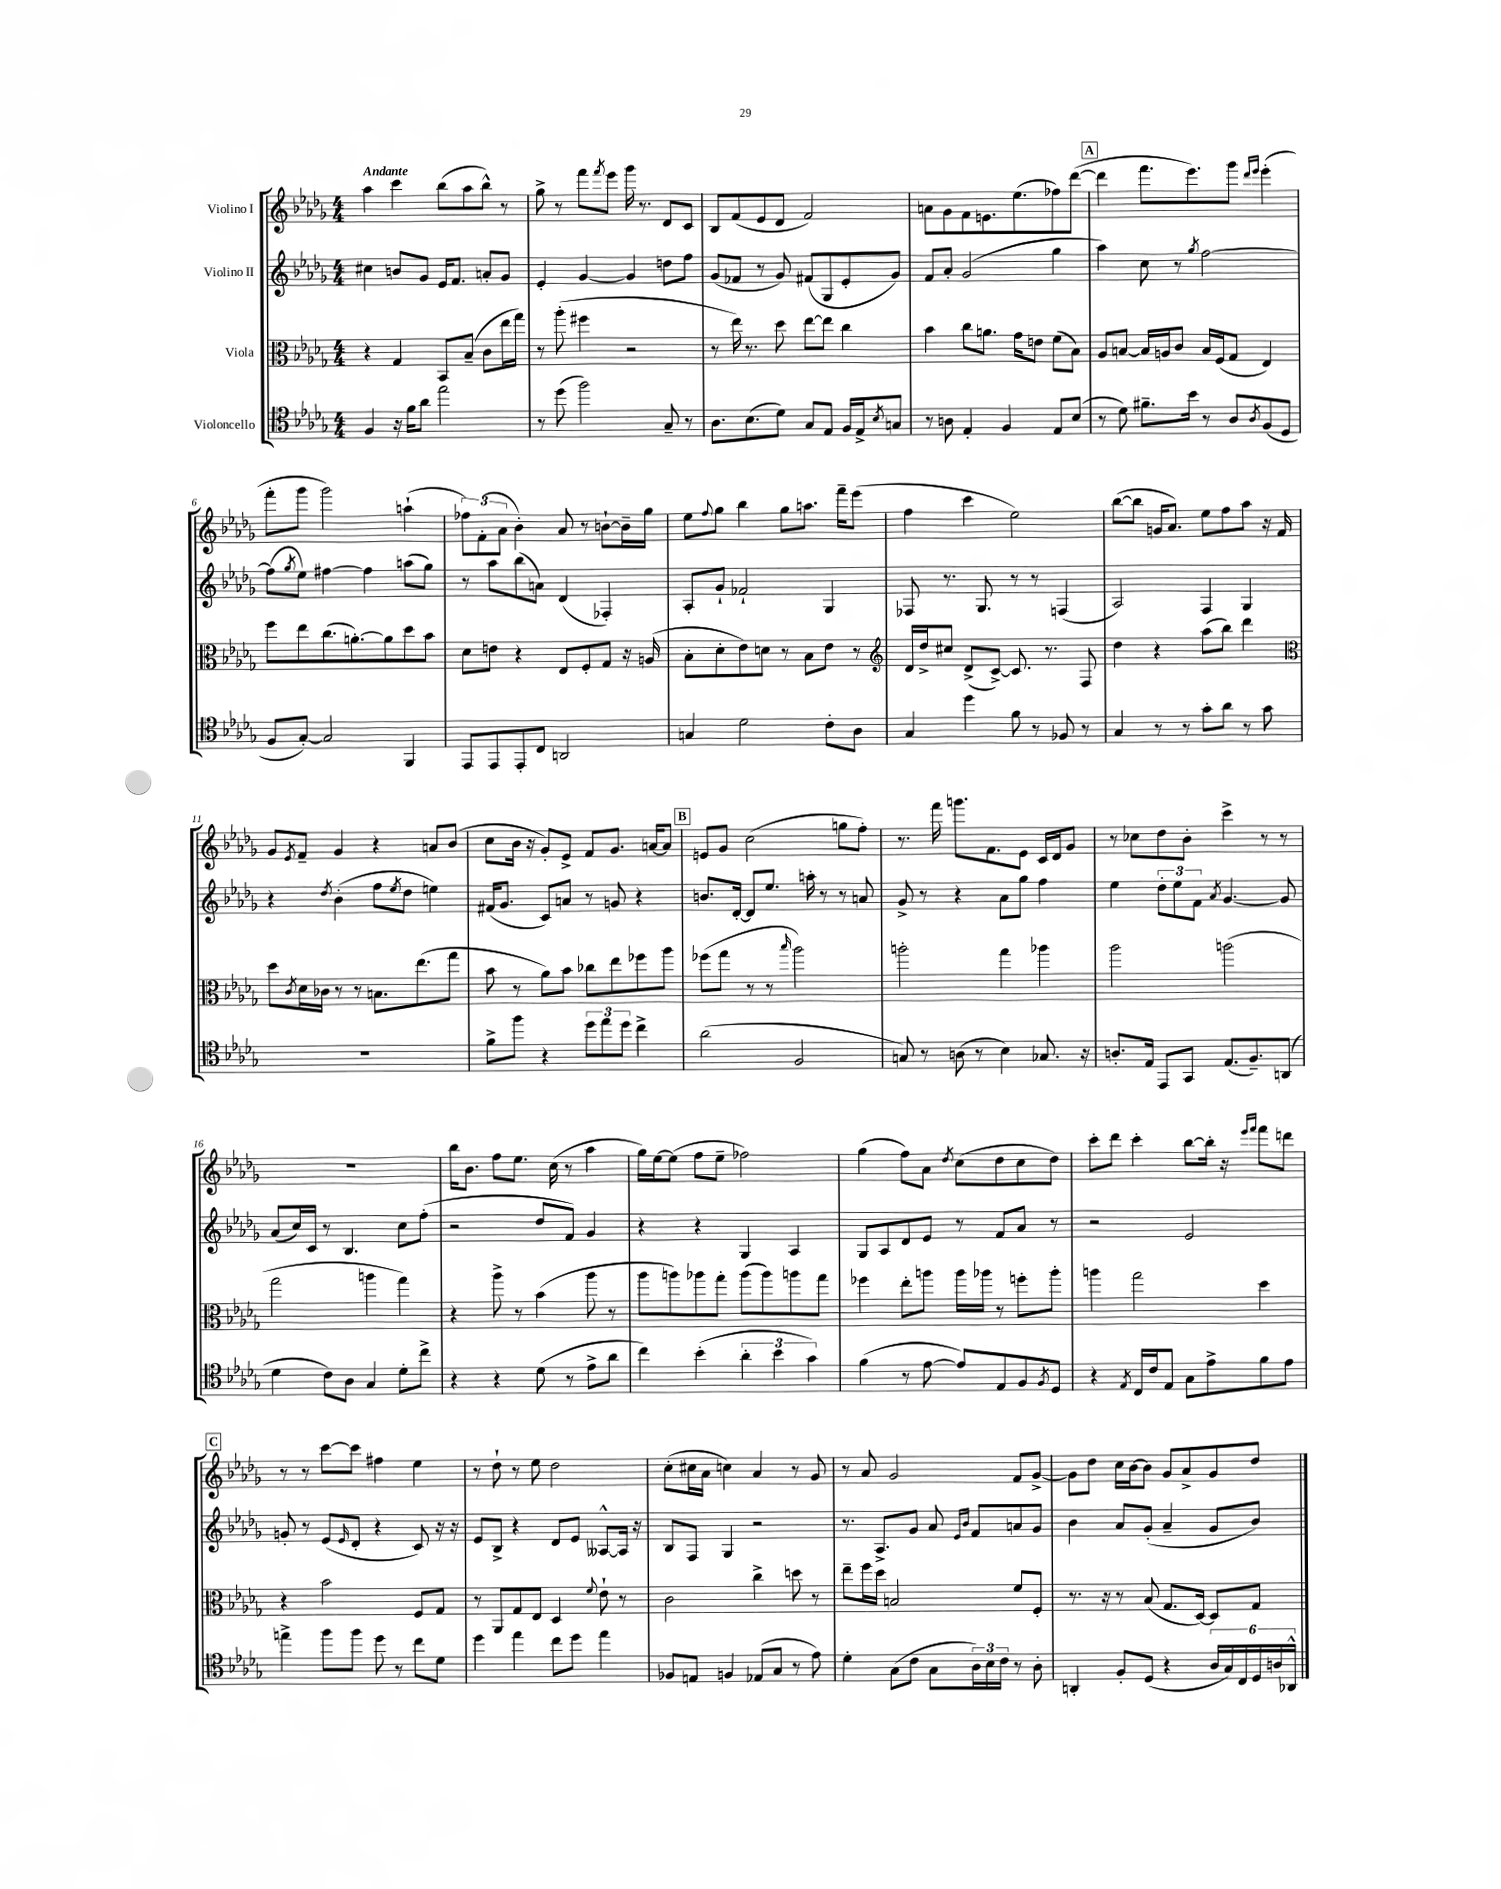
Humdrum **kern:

**kern	**kern	**kern	**kern
*staff4	*staff3	*staff2	*staff1
*clefC4	*clefC3	*clefG2	*clefG2
*k[b-e-a-d-g-]	*k[b-e-a-d-g-]	*k[b-e-a-d-g-]	*k[b-e-a-d-g-]
*M4/4	*M4/4	*M4/4	*M4/4
4F	4r	4cc#	4aa-
16r	4G-	8b	4ccc
16f	.	.	.
8a-	.	8g-	.
2ee-	8BB-	16e-	(8bb-
.	.	8.f	.
.	(8B-~	.	8aa-
.	8c	8a'	8bb-^^)
.	16ee-	8g-	8r
.	16gg-)	.	.
=	=	=	=
8r	8r	4e-'	8gg-^
(8dd-	(8aa-'	.	8r
2ff)	4ff#	[4g-	8fff
.	.	.	8qfff
.	.	.	8eee-
.	2r	4g-]	16ggg-
.	.	.	8.r
8G-~	.	8dd	8d-
8r	.	8ff	8c
=	=	=	=
8.A-	8r	(8g-	8B-
.	16ee-)	8f-	(8f
(8.B-	8.r	.	.
.	.	8r	8e-
8d-)	8dd-	8g-)	8d-
8G-	[8ee-	(8f#	2f)
8E-	8ee-]	8G-	.
16F	4cc	8e-'	.
16E-^	.	.	.
8qB-	.	.	.
8G	.	8g-)	.
=	=	=	=
8r	4b-	8f	8a
8A	.	8a-'	8g-
4E-'	8cc	(2g-	8f
.	8.a	.	8.e
4F	.	.	.
.	16g-	.	(8.ee-
.	8e	.	.
8E-	(8f	4gg-	8ff-)
(8B-	8B-)	.	([8ddd-
=	=	=	=
8r	8A-	4aa-)	4ddd-]
8d-)	[8B	.	.
8.f#~	16B]	8cc	8.fff
.	16A	.	.
.	8c	8r	.
16b-	.	.	8.eee-)
.	.	8qgg-	.
8r	16B	[2ff	.
.	(16F	.	.
8A-	8G-	.	8ggg-
.	.	.	16qqddd-
8qA-	.	.	16qqeee-
(8F	4E-)	.	(4eee-'
8D-	.	.	.
=	=	=	=
8F	8ff	(8ff]	8fff'
.	.	8qgg-	.
[8G-')	8ee-	8ee-)	8ggg-
2G-]	(8.cc	[4ff#	2ggg-)
.	[8.a')	.	.
.	.	4ff#]	.
.	8a]	.	.
4FF	8dd-	(8aa	(4aa`
.	8b-	8gg-)	.
=	=	=	=
8EE-	8d-	8r	12ff-)
.	.	.	(12f'
8EE-	8e	8aa-	.
.	.	.	12a-
8EE-'	4r	(8bb-	4b-')
8C	.	8a)	.
2AA	8E-	(4d-	8a-
.	8F'	.	8r
.	8G-	4F-')	[8b`
.	16r	.	16b~]
.	(16A	.	16gg-
=	=	=	=
4G	8B-'	8A-'	8ee-
.	.	.	8qqff
.	8d-'	8g-`	8gg-
2d-	8e-)	2f-`	4bb-
.	8d	.	.
.	8r	.	8gg-
.	8B-	.	8.aa
8c'	8e-	4G-	.
.	.	.	16fff~
8A-	8r	.	(8eee-
=	=	=	=
*	*clefG2	*	*
4G-	16d-	8F-	4ff
.	16dd-^	.	.
.	8cc#	8.r	.
4dd-	(8d-^	.	4ccc
.	.	8.G-	.
.	[8c^)	.	.
8f	8.c]	8r	2ee-)
8r	.	8r	.
.	8.r	.	.
8F-	.	(4F	.
8r	8F	.	.
=	=	=	=
4G-	4dd-	2A-)	([8bb-
.	.	.	8bb-]
8r	4r	.	16g
.	.	.	8.a-)
8r	.	.	.
8g-'	(8aa-	4F	8ee-
8a-	8bb-)	.	8ff
8r	4ddd-	4G-	8aa-
8g-	.	.	16r
.	.	.	16f
=	=	=	=
*	*clefC3	*	*
1r	8dd-	4r	8g-
.	8qc	.	8qe-
.	16d-	.	8f~
.	16c-	.	.
.	.	8qdd-	.
.	8r	(4b-'	4g-
.	8r	.	.
.	8.B	8ff	4r
.	.	8qee-	.
.	.	8dd-	.
.	(8.ee-	.	.
.	.	4ee)	8a
.	8gg-	.	(8b-
=	=	=	=
8f^	8b-	(16f#	8cc
.	.	8.g-	.
8ff	8r	.	16b-
.	.	.	16r
4r	8a-)	8c)	8g-')
.	8b-	8a	8e-^
12dd-	8cc-	8r	8f
12ee-	.	.	.
.	8ee-	8g	8.g-
12dd-	.	.	.
4cc^	8ff-	4r	.
.	.	.	[16a
.	8aa-	.	8a]
=	=	=	=
(2a-	(8ff-	8.b	8e
.	8gg-	.	8g-
.	.	[16d-'	.
.	8r	8d-]	(2cc
.	8r	8.ee-	.
.	16qqbb-	.	.
2F	2aa-)	.	.
.	.	16aa'	.
.	.	8r	.
.	.	8r	8gg
.	.	8a	8ff')
=	=	=	=
8G)	2aa'	8g-^	8.r
8r	.	8r	.
.	.	.	16fff
(8A	.	4r	8.ggg
8r	.	.	.
.	.	.	8.f
4B-)	4gg-	8a-	.
.	.	8gg-	8e-
8.G-	4aa-	4ff	16c
.	.	.	16d-
.	.	.	8g-
16r	.	.	.
=	=	=	=
8.A'	2aa-	4ee-	8r
.	.	.	8cc-
16E-	.	.	.
8EE-	.	12dd-'	8dd-
.	.	12ee-	.
8GG-	.	.	8b-'
.	.	12f	.
.	.	8qa-	.
(8.E-	(2aa	[4.g-	4ccc^
8.F~)	.	.	.
.	.	.	8r
(8AA	.	8g-]	8r
=	=	=	=
4d-	2gg-	(8a-	1r
.	.	16cc)	.
.	.	16c	.
8c)	.	8r	.
8A-	.	4.B-	.
4G-	4aa	.	.
8d-'	4gg-)	8cc	.
8cc^	.	(8ff'	.
=	=	=	=
4r	4r	2r	16bb-
.	.	.	8.b-
4r	8aa-^	.	8ff
.	8r	.	8.ee-
(8d-	(4b-	8dd-	.
.	.	.	(16cc
8r	.	8f)	8r
8e-^	8aa-	4g-	4aa-
8a-	8r	.	.
=	=	=	=
4cc)	8aa-	4r	16gg-)
.	.	.	[16ee-
.	8aa)	.	(8ee-]
(4b-'	8aa-	4r	8ff
.	8gg-'	.	8ee-~
6a-'	(8aa-	4G-	2ff-)
.	8aa-)	.	.
6b-	.	.	.
.	8aa	4A-	.
6g-)	.	.	.
.	8gg-	.	.
=	=	=	=
(4f	4ff-	8G-	(4gg-
.	.	8A-	.
8r	8ee-'	8d-	8ff)
[8e-	8aa	8e-	8a-
.	.	.	8qdd-
8e-])	16aa	8r	(8cc
.	16aa-	.	.
8E-	8r	8f	8dd-
8F	8ff'	8a-	8cc
8qF	.	.	.
8D-	8aa-'	8r	8dd-)
=	=	=	=
4r	4aa	2r	8ccc'
.	.	.	8ddd-
8qE-	.	.	.
16C	2gg-	.	4ccc'
16c	.	.	.
8E-	.	.	.
8G-	.	2e-	[8bb-
8e-^	.	.	16bb-']
.	.	.	16r
.	.	.	16qqeee-
.	.	.	16qqfff
8f	4dd-	.	8fff
8e-	.	.	8ddd
=	=	=	=
4ee^	4r	8g'	8r
.	.	8r	8r
8ff	2b-	(8e-	[8ccc
.	.	16qqe-	.
8ff	.	8d-'	8ccc]
8dd-	.	4r	4ff#
8r	.	.	.
8cc	8F	8c)	4ee-
8d-	8G-	16r	.
.	.	16r	.
=	=	=	=
4dd-	8r	8e-	8r
.	8AA-	8B-^	8dd-`
4ee-	8G-	4r	8r
.	8E-	.	8ee-
8cc	4D-	8d-	2dd-
8dd-	.	8e-	.
.	8qqf	.	.
4ee-	8e-`	[8A--^^	.
.	8r	16A--]	.
.	.	16r	.
=	=	=	=
8F-	2c	8B-	(8cc'
8E	.	8F	16cc#
.	.	.	16a-
4F	.	4G-	4cc)
(8E-	4cc^	2r	4a-
8G-	.	.	.
8r	8dd	.	8r
8e-)	8r	.	8g-
=	=	=	=
4d-'	8ee-~	8.r	8r
.	16ff	.	8a-
.	16dd-	8.A-^	.
(8G-	2B	.	2g-
8c	.	8g-	.
8G-	.	8a-	.
.	.	16qqe-	.
.	.	16qqb-	.
24A-)	.	8f	.
24B-	.	.	.
24c	.	.	.
8r	8f	8a	8f
8A-'	8F'	8g-	[8g-^
=	=	=	=
4AA'	8.r	4b-	8g-]
.	.	.	8dd-
.	16r	.	.
8F'	8r	8a-	16cc
.	.	.	[16b-
(8D-	(8B-	(8g-'	8b-]
4r	8.G-	4a-~	8g-
.	.	.	8a-^
.	[16D-)	.	.
24A-	8D-]	8g-	8g-
24G-)	.	.	.
24C	.	.	.
24D-	8G-	8b-)	8dd-
24A	.	.	.
24AA-^^	.	.	.
==	==	==	==
*-	*-	*-	*-
